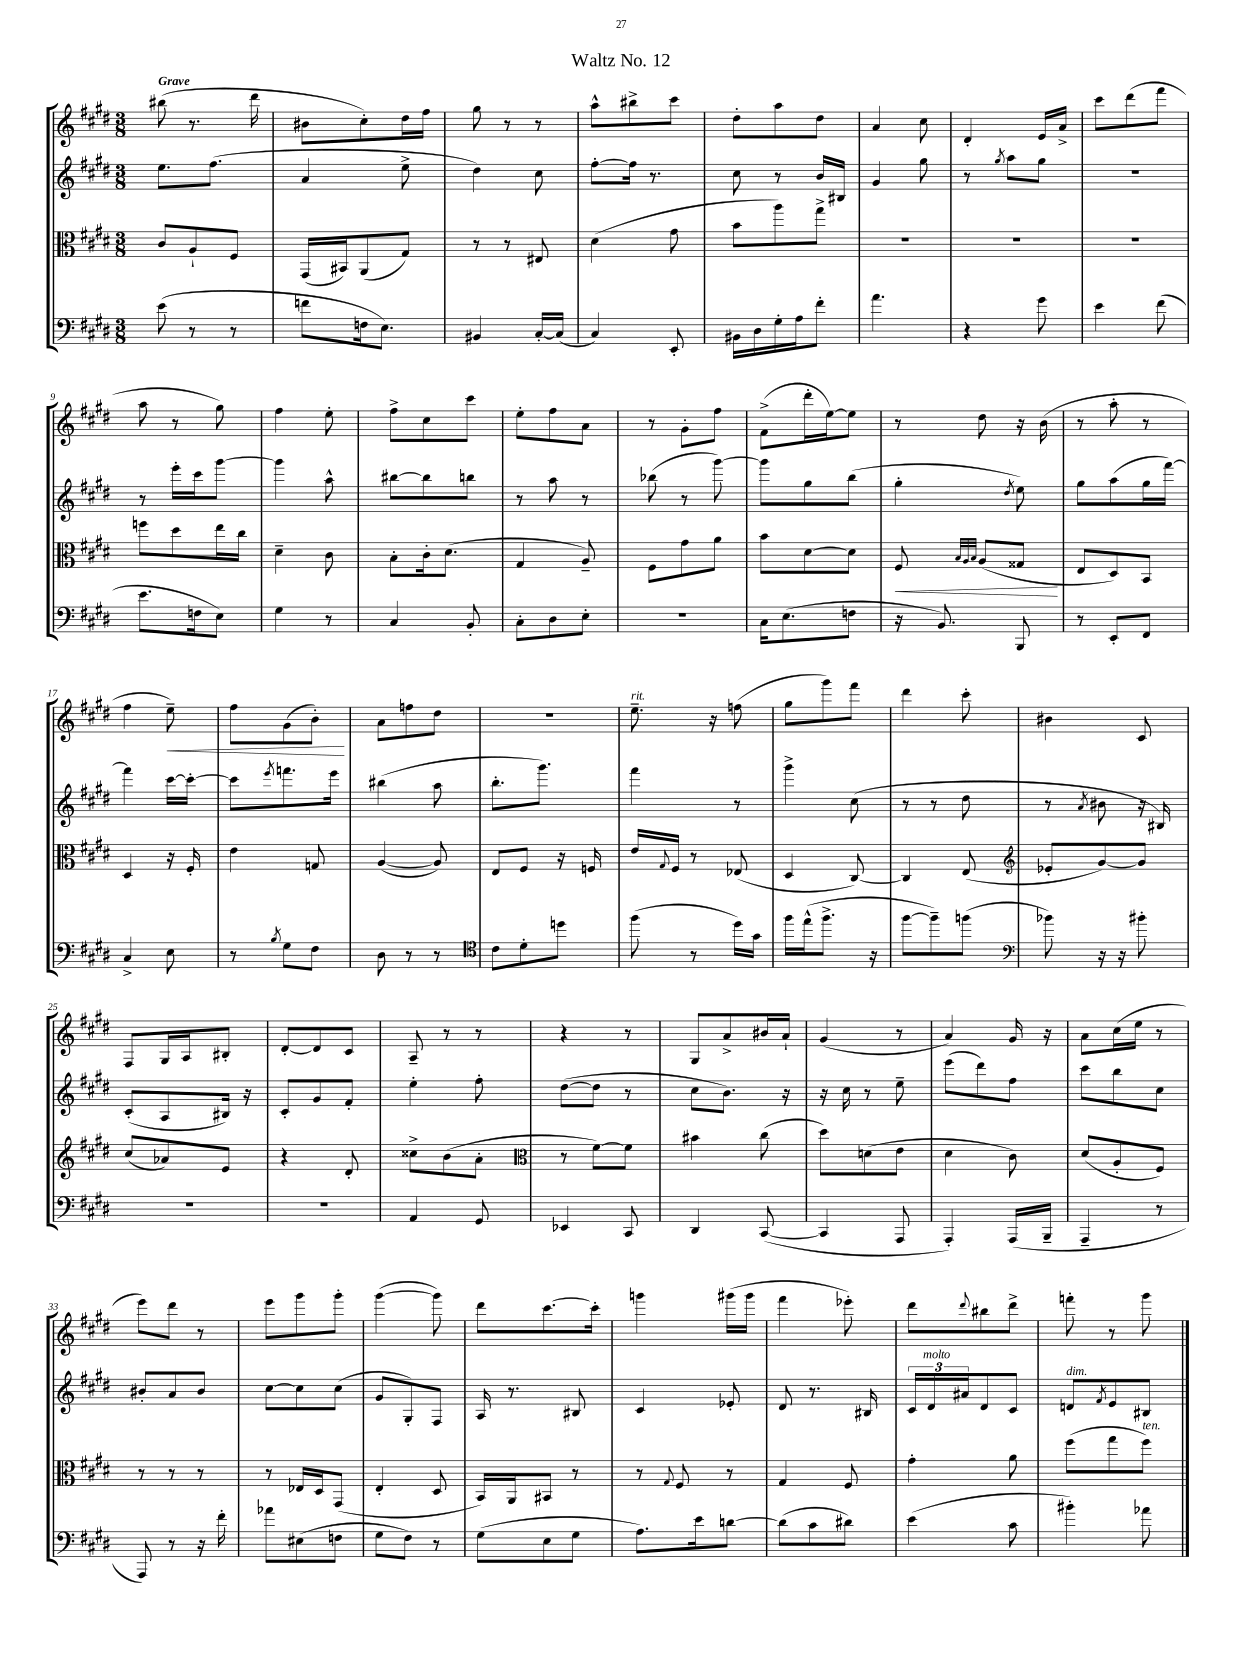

**kern	**kern	**dynam	**kern	**kern	**dynam
*part4	*part3	*part3	*part2	*part1	*part1
*staff4	*staff3	*staff3	*staff2	*staff1	*staff1
*clefF4	*clefC3	*	*clefG2	*clefG2	*
*k[f#c#g#d#]	*k[f#c#g#d#]	*	*k[f#c#g#d#]	*k[f#c#g#d#]	*
*M3/8	*M3/8	*	*M3/8	*M3/8	*
=1	=1	=1	=1	=1	=1
!	!	!	!	!LO:TX:a:B:t=Grave	!
(8e\	8c#/L	.	8.ee\L	(8bb#X\	.
8r	8A`/	.	.	8.r	.
.	.	.	(8.ff#\J	.	.
8r	8F#/J	.	.	.	.
.	.	.	.	16ddd#\	.
=2	=2	=2	=2	=2	=2
8fn\L	(16GG#/LL	.	4a/	8b#X\L	.
.	16BB#X/J)	.	.	.	.
16Fn\k	(8AA/	.	.	8cc#'\)	.
8.E\J)	.	.	.	.	.
.	8G#/J)	.	8ee^\	16dd#\L	.
.	.	.	.	16ff#\JJ	.
=3	=3	=3	=3	=3	=3
4BB#X/	8r	.	4dd#\)	8gg#\	.
.	8r	.	.	8r	.
[16C#'/LL	8E#X/	.	8cc#\	8r	.
(16C#/JJ]	.	.	.	.	.
=4	=4	=4	=4	=4	=4
4C#/)	(4d#\	.	[8ff#'\L	8aa^^\L	.
.	.	.	16ff#\Jk]	8bb#X^\	.
.	.	.	8.r	.	.
8EE'/	8g#\	.	.	8ccc#\J	.
=5	=5	=5	=5	=5	=5
16BB#X\LL	8b\L	.	8cc#\	8dd#'\L	.
16D#\	.	.	.	.	.
16G#'\	8aa\)	.	8r	8aa\	.
16A\J	.	.	.	.	.
8f#'\J	8gg#^\J	.	16b/LL	8dd#\J	.
.	.	.	16B#X/JJ	.	.
=6	=6	=6	=6	=6	=6
4.a\	4.r	.	4g#/	4a/	.
.	.	.	8gg#\	8cc#\	.
=7	=7	=7	=7	=7	=7
4r	4.r	.	8r	4d#'/	.
.	.	.	8qgg#/	.	.
.	.	.	8aa\L	.	.
8g#\	.	.	8gg#\J	16e/LL	.
.	.	.	.	16a^/JJ	.
=8	=8	=8	=8	=8	=8
4e\	4.r	.	4.r	8ccc#\L	.
.	.	.	.	(8ddd#\	.
(8f#\	.	.	.	8fff#\J	.
!!LO:LB:g=z
=9	=9	=9	=9	=9	=9
8.e\L	8ffn\L	.	8r	8aa\	.
.	8dd#\	.	16eee'\LL	8r	.
16Fn\k	.	.	16ccc#\J	.	.
8E\J)	16ee\L	.	[8ggg#\J	8gg#\)	.
.	16cc#\JJ	.	.	.	.
=10	=10	=10	=10	=10	=10
4G#\	4d#~\	.	4ggg#\]	4ff#\	.
8r	8c#\	.	8aa^^\	8ee'\	.
=11	=11	=11	=11	=11	=11
4C#/	8B'\L	.	[8bb#X\L	8ff#^\L	.
.	16c#'\k	.	8bb#\]	8cc#\	.
.	(8.d#\J	.	.	.	.
8BB'/	.	.	8bbn\J	8ccc#\J	.
=12	=12	=12	=12	=12	=12
8C#'\L	4G#/	.	8r	8ee'\L	.
8D#\	.	.	8aa\	8ff#\	.
8E'\J	8A~/)	.	8r	8a\J	.
=13	=13	=13	=13	=13	=13
4.r	8F#\L	.	(8bb-X\	8r	.
.	8g#\	.	8r	8g#'\L	.
.	8a\J	.	[8ggg#\)	8ff#\J	.
=14	=14	=14	=14	=14	=14
16C#\KL	8b\L	.	8ggg#\L]	(8f#^\L	.
(8.E\	.	.	.	.	.
.	[8d#\	.	8gg#\	16ddd#'\L	.
.	.	.	.	[16ee\J)	.
8Fn\J	8d#\J]	.	(8bb\J	8ee\J]	.
=15	=15	=15	=15	=15	=15
!	!	!LO:HP:b	!	!	!
16r	8F#/	<	4gg#'\	8r	.
8.BB/)	.	.	.	.	.
.	32qqB/LLL	.	.	.	.
.	32qqA/	.	.	.	.
.	32qqB/JJJ	.	.	.	.
.	(8A/L	.	.	8dd#\	.
.	.	.	8qdd#/	.	.
8BBB/	8G##X/J	.	8ee\)	16r	.
.	.	.	.	(16b\	.
.	.	[	.	.	.
=16	=16	=16	=16	=16	=16
8r	8E/L	.	8gg#\L	8r	.
8EE'/L	8D#/)	.	(8aa\	8aa'\	.
8FF#/J	8BB/J	.	16gg#\L	8r	.
.	.	.	[16fff#\JJ)	.	.
!!LO:LB:g=z
=17	=17	=17	=17	=17	=17
4C#^/	4D#/	.	4fff#\]	4ff#\	.
!	!	!	!	!	!LO:HP:b
8E\	16r	.	[16ccc#\LL	8ee~\)	<
.	16F#'/	.	16ccc#'\JJ_	.	.
=18	=18	=18	=18	=18	=18
8r	4e\	.	8ccc#\L]	8ff#\L	.
8qB/	.	.	8qeee/	.	.
8G#\L	.	.	8.fffn\	(8g#\	.
8F#\J	8Gn/	.	.	8b'\J)	.
.	.	.	16eee\Jk	.	.
.	.	.	.	.	[
=19	=19	=19	=19	=19	=19
8D#\	([4A/	.	(4bb#X\	8a\L	.
8r	.	.	.	8ffn\	.
8r	8A/])	.	8aa\	8dd#\J	.
=20	=20	=20	=20	=20	=20
*clefC4	*	*	*	*	*
8c#\L	8E/L	.	8.bb'\L	4.r	.
8d#'\	8F#/J	.	.	.	.
.	.	.	8.ggg#\J)	.	.
8ddn\J	16r	.	.	.	.
.	16Fn/	.	.	.	.
=21	=21	=21	=21	=21	=21
!	!	!	!	!LO:TX:a:i:t=rit.	!
(8ff#\	16e/LL	.	4fff#\	8.ee~\	.
.	8qqG#/	.	.	.	.
.	16F#/JJ	.	.	.	.
8r	8r	.	.	.	.
.	.	.	.	16r	.
16dd#\LL)	(8E-X/	.	8r	(8ffn\	.
16g#\JJ	.	.	.	.	.
=22	=22	=22	=22	=22	=22
16ff#\LL	4D#/	.	4ggg#^\	8gg#\L	.
(16ee^^\J	.	.	.	.	.
8.ff#^\J	.	.	.	8ggg#\)	.
.	[8C#/)	.	(8cc#\	8fff#\J	.
16r	.	.	.	.	.
=23	=23	=23	=23	=23	=23
[8ff#\L	4C#/]	.	8r	4ddd#\	.
8ff#~\])	.	.	8r	.	.
(8ffn\J	(8E/	.	8dd#\	8ccc#'\	.
=24	=24	=24	=24	=24	=24
*clefF4	*clefG2	*	*	*	*
8b-X\)	8e-X'/L	.	8r	4b#X\	.
.	.	.	8qa/	.	.
16r	[8g#/)	.	8b#X\	.	.
16r	.	.	.	.	.
8b#X'\	8g#/J]	.	16r	8c#/	.
.	.	.	16B#X/)	.	.
!!LO:LB:g=z
=25	=25	=25	=25	=25	=25
4.r	(8cc#/L	.	(8c#'/L	8F#/L	.
.	8a-X/)	.	8A/	16G#/L	.
.	.	.	.	16A/J	.
.	8e/J	.	16B#X/Jk)	8B#X'/J	.
.	.	.	16r	.	.
=26	=26	=26	=26	=26	=26
4.r	4r	.	8c#'/L	[8d#'/L	.
.	.	.	8g#/	8d#/]	.
.	8d#'/	.	8f#'/J	8c#/J	.
=27	=27	=27	=27	=27	=27
4AA/	8cc##X^\L	.	4ee'\	8A~/	.
.	(8b\	.	.	8r	.
8GG#/	8a'\J	.	8ff#'\	8r	.
=28	=28	=28	=28	=28	=28
*	*clefC3	*	*	*	*
4EE-X/	8r	.	([8dd#\L	4r	.
.	[8f#\L)	.	8dd#\J]	.	.
8CC#/	8f#\J]	.	8r	8r	.
=29	=29	=29	=29	=29	=29
4DD#/	4b#X\	.	8cc#\L	8G#/L	.
.	.	.	8.b\J)	8a^/	.
([8CC#/	(8cc#\	.	.	16b#X/L	.
.	.	.	16r	16a`/JJ	.
=30	=30	=30	=30	=30	=30
4CC#/]	8dd#\L)	.	16r	(4g#/	.
.	.	.	16cc#\	.	.
.	(8dn\	.	8r	.	.
8AAA/	8e\J	.	8ee~\	8r	.
=31	=31	=31	=31	=31	=31
4AAA'/)	4d#\	.	(8eee\L	4a/)	.
.	.	.	8ddd#\)	.	.
(16AAA/LL	8c#\)	.	8ff#\J	16g#/	.
16BBB~/JJ	.	.	.	16r	.
=32	=32	=32	=32	=32	=32
4AAA~/	(8d#/L	.	8ccc#\L	8a\L	.
.	8A'/	.	8bb\	(16cc#\L	.
.	.	.	.	16ee\JJ	.
8r	8F#/J)	.	8cc#\J	8r	.
!!LO:LB:g=z
=33	=33	=33	=33	=33	=33
8AAA/)	8r	.	8b#X'/L	8eee\L)	.
8r	8r	.	8a/	8ddd#\J	.
16r	8r	.	8b#/J	8r	.
16f#'\	.	.	.	.	.
=34	=34	=34	=34	=34	=34
8a-X\L	8r	.	[8cc#\L	8eee\L	.
(8E#X\	16E-X/LL	.	8cc#\]	8ggg#\	.
.	16D#/J	.	.	.	.
8Fn\J	(8GG#/J	.	(8cc#\J	8ggg#'\J	.
=35	=35	=35	=35	=35	=35
8G#\L	4E'/	.	8g#/L	([4ggg#\	.
8F#\J)	.	.	8G#'/)	.	.
8r	8D#/	.	8F#/J	8ggg#\])	.
=36	=36	=36	=36	=36	=36
(8G#\L	16BB/LL)	.	16A/	8ddd#\L	.
.	16AA/J	.	8.r	.	.
8E\	8BB#X/J	.	.	[8.ccc#\	.
8G#\J	8r	.	8B#X/	.	.
.	.	.	.	16ccc#'\Jk]	.
=37	=37	=37	=37	=37	=37
8.A\L)	8r	.	4c#/	4gggn\	.
.	8qqG#/	.	.	.	.
.	8F#/	.	.	.	.
16e\k	.	.	.	.	.
[8dn\J	8r	.	8e-X'/	(16ggg#X\LL	.
.	.	.	.	16ggg#\JJ	.
=38	=38	=38	=38	=38	=38
(8d\L]	4G#/	.	8d#/	4fff#\	.
8c#\	.	.	8.r	.	.
8d#X\J)	8F#/	.	.	8eee-X'\)	.
.	.	.	16B#X/	.	.
=39	=39	=39	=39	=39	=39
(4e\	4g#'\	.	24c#/LL	8ddd#\L	.
!	!	!	!LO:TX:a:i:t=molto	!	!
.	.	.	24d#/	.	.
.	.	.	24a#X/J	.	.
.	.	.	.	8qqddd#/	.
.	.	.	8d#/	8bb#X\	.
8c#\	8a\	.	8c#/J	8ddd#^\J	.
=40	=40	=40	=40	=40	=40
!	!	!	!LO:TX:a:i:t=dim.	!	!
4b#X'\)	(8ff#\L	.	8dn/L	8fffn'\	.
.	.	.	8qf#/	.	.
.	8gg#\	.	8e/	8r	.
!	!LO:TX:a:i:t=ten.	!	!	!	!
8a-X\	8ff#\J)	.	8B#X/J	8ggg#\	.
==	==	==	==	==	==
*-	*-	*-	*-	*-	*-
